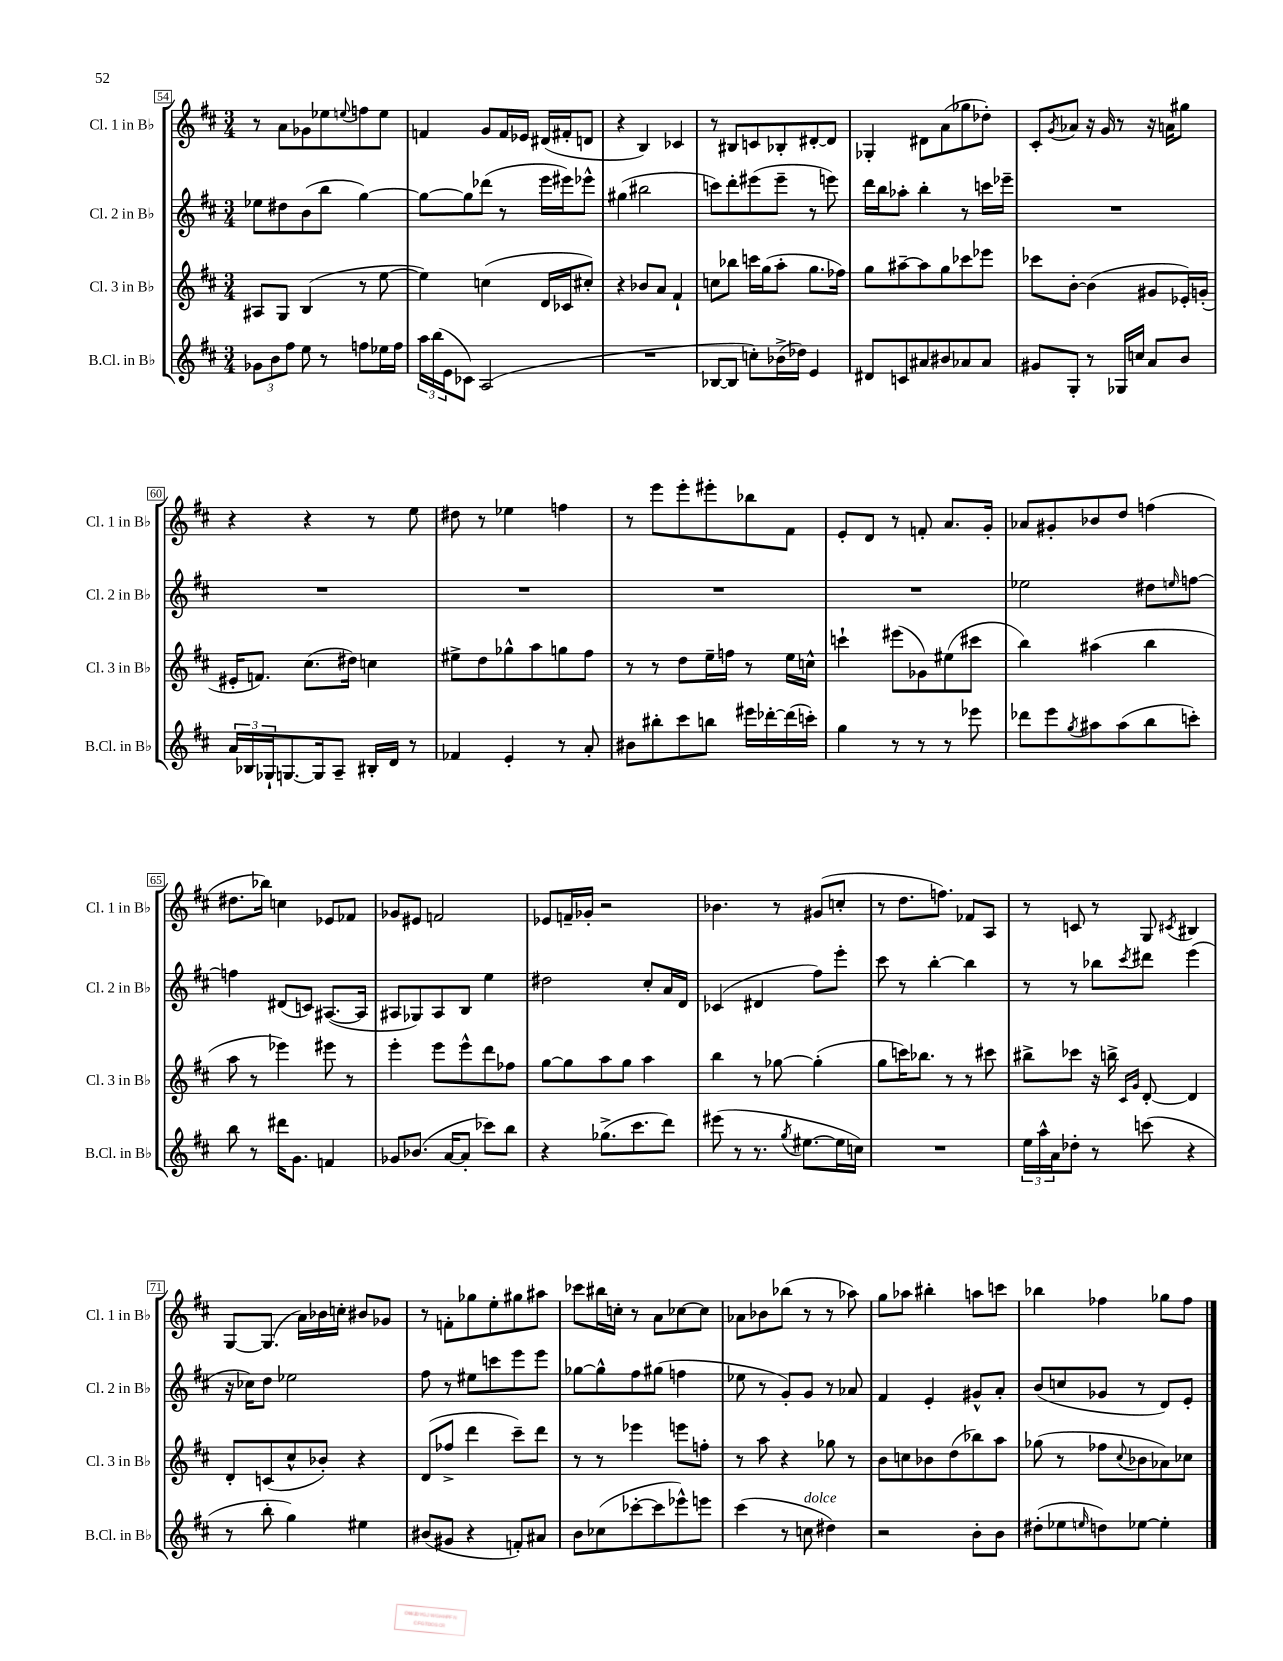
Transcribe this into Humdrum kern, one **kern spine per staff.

**kern	**kern	**kern	**kern
*part4	*part3	*part2	*part1
*staff4	*staff3	*staff2	*staff1
*I"B.Cl. in B♭	*I"Cl. 3 in B♭	*I"Cl. 2 in B♭	*I"Cl. 1 in B♭
*I'B.Cl. in B♭	*I'Cl. 3 in B♭	*I'Cl. 2 in B♭	*I'Cl. 1 in B♭
*clefG2	*clefG2	*clefG2	*clefG2
*k[f#c#]	*k[f#c#]	*k[f#c#]	*k[f#c#]
*M3/4	*M3/4	*M3/4	*M3/4
=54	=54	=54	=54
12g-X\L	8A#X/L	8ee-X\L	8r
12b\	.	.	.
.	8G/J	8dd#X\	8a\L
12ff#\J	.	.	.
8ee\	(4B/	(8b\	8g-X\
8r	.	8bb\J	8ee-X\
.	.	.	8qqeen/
8ffn\L	8r	[4gg\)	8ffn\
16ee-X\L	[8ee\	.	8ee\J
16ff\JJ	.	.	.
=55	=55	=55	=55
24aa\LL	4ee\])	8gg\L_	4fn/
(24bb\	.	.	.
24e\J	.	.	.
8c-X\J)	.	8gg\]	.
(2A/	(4ccn\	(8ddd-X\J	8g/L
.	.	8r	16f/L
.	.	.	16e-X/JJ
.	16d/LL	16eee\LL	(16d#X/LL
.	16c-X/J	16eee#X\J)	16f#X'/J
.	8cc#X'/J)	8eee-X^^\J	8dn/J
=56	=56	=56	=56
2.r	4r	(4gg#X\	4r
.	8b-X/L	2bb#X\	4B/)
.	8a/J	.	.
.	4f#`/	.	4c-X/
=57	=57	=57	=57
[8B-X/L	8ccn\L	8cccn\L)	8r
8B-/J]	8bb-X\J	8ddd'\	8B#X/L
8ccn'\L)	16cccn\LL	(8eee#X\	8cn/
.	(16gg\J	.	.
(16b-X^\L	8aa'\J	8eee#~\J	8B-X'/
16dd-X\JJ)	.	.	.
4e/	8.gg\L	8r	[8d#X'/
.	.	8eeen\)	8d#/J]
.	16ff-X\Jk)	.	.
=58	=58	=58	=58
8d#X/L	8gg\L	16ddd\LL	4G-X'/
.	.	16bb\J	.
8cn/	[8aa#X~\	8aa-X'\J	.
8a#X/	8aa#\]	4bb'\	8d#X\L
8b#X/	8gg\	.	(8a\
8a-X/	8ccc-X\	8r	8gg-X\
8a-/J	8eee-X\J	16cccn\LL	8dd-X'\J)
.	.	16eee-X~\JJ	.
=59	=59	=59	=59
8g#X/L	8ccc-X\L	2.r	8c#'/L
.	.	.	8qg/
8G'/J	[8b'\J	.	8a-X/J
8r	(4b\]	.	16r
.	.	.	16g/
16G-X/LL	.	.	8r
16ccn/JJ	.	.	.
8a/L	8g#X/L	.	16r
.	.	.	16an\KL
8b/J	16e-X'/L)	.	8gg#X\J
.	(16gn'/JJ	.	.
!!LO:LB:g=z
=60	=60	=60	=60
24a/LL	16e#X'/KL	2.r	4r
24B-X/	.	.	.
.	8.fn/J)	.	.
24G-X`/J	.	.	.
[8.Gn/	.	.	.
.	(8.cc#\L	.	4r
16G/k]	.	.	.
8A~/J	.	.	.
.	16dd#X\Jk)	.	.
16B#X'/LL	4ccn\	.	8r
16d/JJ	.	.	.
8r	.	.	8ee\
=61	=61	=61	=61
4f-X/	8ee#X^\L	2.r	8dd#X\
.	8dd\	.	8r
4e'/	8gg-X^^\	.	4ee-X\
.	8aa\	.	.
8r	8ggn\	.	4ffn\
8a'/	8ff#\J	.	.
=62	=62	=62	=62
8b#X\L	8r	2.r	8r
8bb#X'\	8r	.	8eee\L
8ccc#\	8dd\L	.	8eee'\
8bbn\J	16ee~\L	.	8eee#X'\
.	16ffn\JJ	.	.
16eee#X\LL	8r	.	8bb-X\
[16ddd-X'\	.	.	.
(16ddd-\]	16ee\LL	.	8f#\J
16cccn'\JJ)	16ccn^^\JJ	.	.
=63	=63	=63	=63
4gg\	4cccn`\	2.r	8e'/L
.	.	.	8d/J
8r	(8eee#X\L	.	8r
8r	8g-X\)	.	8fn'/
8r	(8ee#X\	.	8.a/L
8eee-X\	8ccc#X\J	.	.
.	.	.	16g'/Jk
=64	=64	=64	=64
8ddd-X\L	4bb\)	2ee-X\	8a-X/L
8eee\	.	.	8g#X'/
8qgg/	.	.	.
8aa#X\	(4aa#X\	.	8b-X/
(8aa#\	.	.	8dd/J
8bb\	4bb\	8dd#X\L	(4ffn\
.	.	16qqeen/	.
8cccn'\J)	.	[8ffn\J	.
!!LO:LB:g=z
=65	=65	=65	=65
8bb\	8aa\	4ffn\]	8.dd#X\L
8r	8r	.	.
.	.	.	16bb-X\Jk)
16ddd#X\KL	4eee-X\)	(8d#X/L	4ccn\
8.g\J	.	.	.
.	.	8cn/J)	.
4fn/	8eee#X\	([8.A#X/L	8e-X/L
.	8r	.	8f-X/J
.	.	16A#/Jk]	.
=66	=66	=66	=66
8g-X/L	4eee'\	8A#X/L	8g-X/L
(8.b-X/J	.	8G-X/)	8e#X/J
.	8eee\L	8A#/	2fn/
[16a/KL	.	.	.
8a'/J]	8eee^^\	8B/J	.
8ccc-X\L)	8ddd\	4ee\	.
8bb\J	8ff-X\J	.	.
=67	=67	=67	=67
4r	[8gg\L	2dd#X\	8e-X/L
.	8gg\]	.	16fn~/L
.	.	.	16g-X'/JJ
(8.gg-X^\L	8aa\	.	2r
.	8gg\J	.	.
8.ccc#\	.	.	.
.	4aa\	8cc#'/L	.
8ddd\J)	.	16a/L	.
.	.	16d/JJ	.
=68	=68	=68	=68
(8eee#X\	4bb\	(4c-X/	4.b-X\
8r	.	.	.
8.r	8r	4d#X/	.
.	[8gg-X\	.	8r
8qgg/	.	.	.
[8.ee#X\L	.	.	.
.	(4gg-'\]	8ff#\L)	(8g#X/L
16ee#\L]	.	8eee'\J	8ccn'/J
16ccn\JJ)	.	.	.
=69	=69	=69	=69
2.r	8gg\L	8ccc#\	8r
.	16cccn\K)	8r	8.dd\L
.	8.bb-X\J	.	.
.	.	[4bb'\	.
.	.	.	8.ffn\J)
.	8r	.	.
.	8r	4bb\]	8f-X/L
.	8ccc#X\	.	8A/J
=70	=70	=70	=70
24ee\LL	8bb#X^\L	8r	8r
24aa^^\	.	.	.
24a\J	.	.	.
8dd-X'\J	8ccc-X\J	8r	8cn/
8r	16r	8bb-X\L	8r
.	16bbn^\	.	.
.	16qqc#/LL	.	.
.	16qqg/JJ	8qccc#/	.
(8cccn\	[8d'/	8ddd#X\J	8G/
.	.	.	8qc#X/
4r	4d/]	(4eee\	4B#X/
!!LO:LB:g=z
=71	=71	=71	=71
8r	8d'/L	16r	[8G/L
.	.	16cc-X\KL)	.
8bb'\	(8cn/	8dd\J	(8.G/J]
4gg\)	8cc#^^/	2ee-X\	.
.	.	.	16a\LL)
.	8b-X'/J)	.	16b-X\
.	.	.	16ccn'\JJ
4ee#X\	4r	.	8b#X/L
.	.	.	8g-X/J
=72	=72	=72	=72
(8b#X/L	(8d/L	8ff#\	8r
8g#X/J	8ff-X^/J	8r	8fn'\L
4r	4ddd\	8ee#X\L	8gg-X\
.	.	8cccn\	8ee'\
8fn'/L)	8ccc#~\L)	8eee\	8gg#X\
8a#X/J	8ddd\J	8eee\J	8aa#X\J
=73	=73	=73	=73
8b\L	8r	[8gg-X\L	8ccc-X\L
(8cc-X\	8r	8gg-^^\]	16bb#X\L
.	.	.	16ccn'\JJ
[8ccc-X'\	4eee-X\	8ff#\	8r
8ccc-\]	.	(8gg#X\J	8a\L
8eee-X^^\)	8eeen\L	4ffn\	[8cc-X\
8eeen\J	8ffn'\J	.	8cc-\J]
=74	=74	=74	=74
(4ccc#\	8r	8ee-X\	8a-X\L
.	8aa\	8r	8b-X\
8r	4r	8g'/L)	(8bb-X\J
!LO:TX:a:i:t=dolce	!	!	!
8ccn\	.	8g/J	8r
4dd#X\)	8gg-X\	8r	8r
.	8r	8a-X/	8aa-X\)
=75	=75	=75	=75
2r	8b\L	4f#/	8gg\L
.	8ccn\	.	8aa-X\J
.	8b-X\	4e'/	4bb#X'\
.	(8dd\	.	.
8b'\L	8bb-X\)	8g#X^^/L	8aan\L
8b\J	8aa\J	8a'/J	8cccn\J
=76	=76	=76	=76
(8dd#X'\L	(8gg-X\	(8b/L	4bb-X\
8ee-X\	8r	8ccn/	.
16qqeen/	.	.	.
8ddn\)	8ff-X\L	8g-X/J	4ff-X\
.	8qqcc#/	.	.
[8ee-X\J	8b-X\	8r	.
4ee-'\]	8a-X\)	8d/L)	8gg-X\L
.	8cc-X\J	8e'/J	8ff-\J
==	==	==	==
*-	*-	*-	*-
